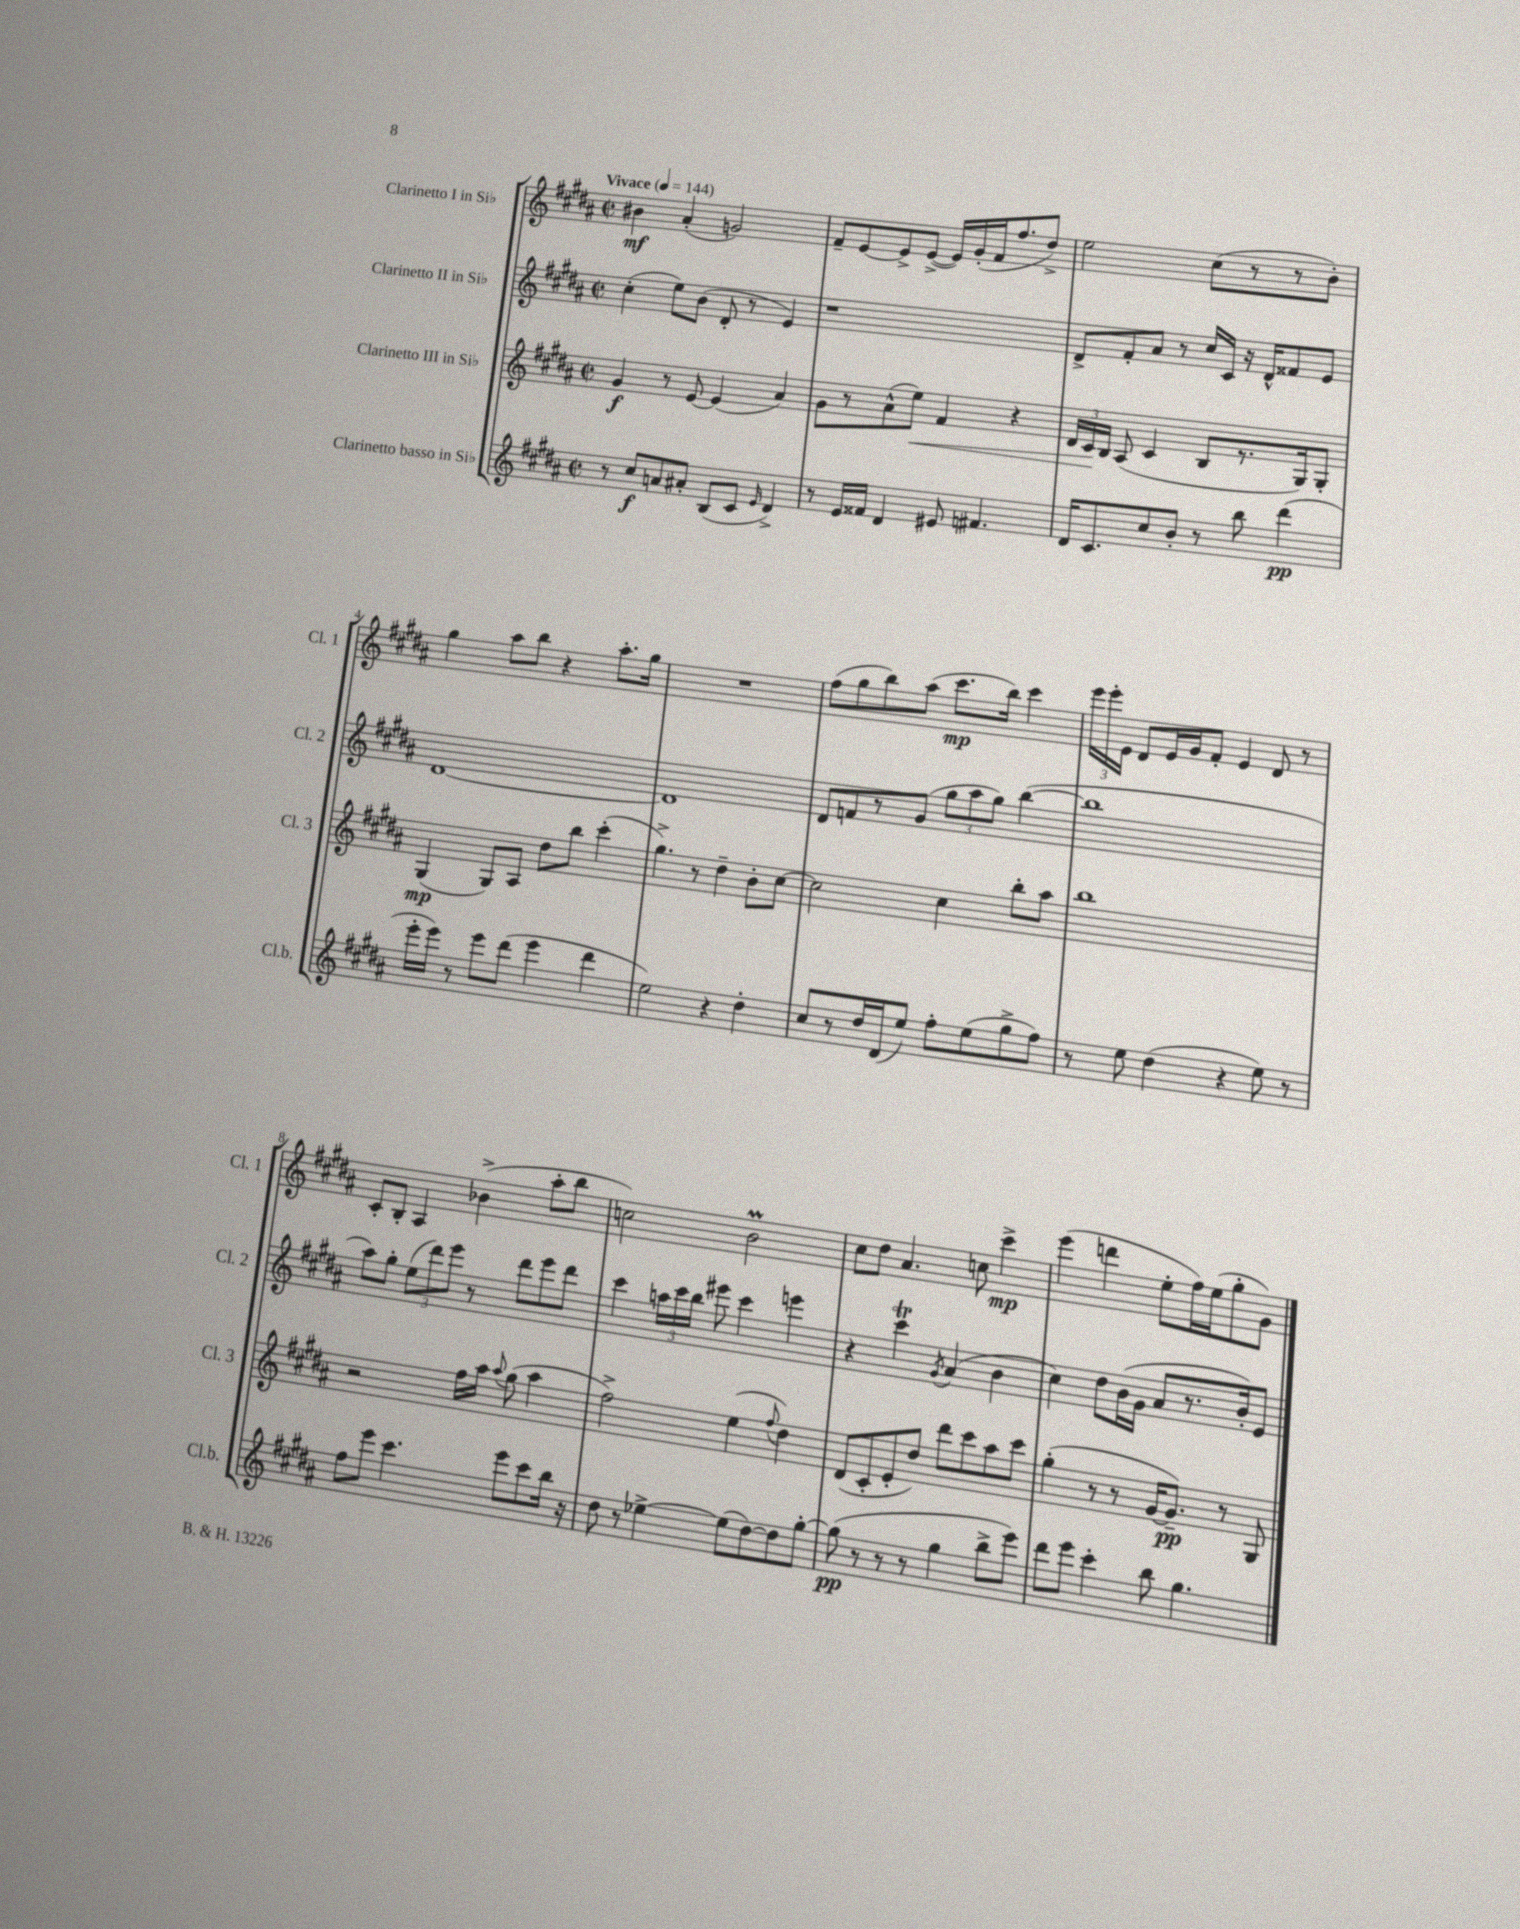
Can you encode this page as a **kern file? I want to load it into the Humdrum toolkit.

**kern	**dynam	**kern	**dynam	**kern	**kern	**dynam
*part4	*part4	*part3	*part3	*part2	*part1	*part1
*staff4	*staff4	*staff3	*staff3	*staff2	*staff1	*staff1
*I"Clarinetto basso in Si♭	*	*I"Clarinetto III in Si♭	*	*I"Clarinetto II in Si♭	*I"Clarinetto I in Si♭	*
*I'Cl.b.	*	*I'Cl. 3	*	*I'Cl. 2	*I'Cl. 1	*
*clefG2	*	*clefG2	*	*clefG2	*clefG2	*
*k[f#c#g#d#a#]	*	*k[f#c#g#d#a#]	*	*k[f#c#g#d#a#]	*k[f#c#g#d#a#]	*
*M2/2	*	*M2/2	*	*M2/2	*M2/2	*
*met(c|)	*	*met(c|)	*	*met(c|)	*met(c|)	*
*MM144	*	*MM144	*	*MM144	*MM144	*
=1	=1	=1	=1	=1	=1	=1
!	!	!	!	!	!LO:TX:a:B:t=Vivace	!
8r	.	4g#/	f	(4cc#'\	4b#X\	mf
8cc#/L	f	.	.	.	.	.
8an/	.	8r	.	8ee\L)	(4a#'/	.
8a#X'/J	.	[8e/	.	(8b\J	.	.
(8B/L	.	(4e/]	.	8d#'/	2gn/)	.
8c#/J	.	.	.	8r	.	.
16qqe/	.	.	.	.	.	.
4d#^/)	.	4a#/)	.	4e/)	.	.
=2	=2	=2	=2	=2	=2	=2
8r	.	8g#\L	.	1r	8f#~/L	.
16e/LL	.	8r	.	.	[8e/	.
16f##X/JJ	.	.	.	.	.	.
4d#/	.	(8a#^^\	.	.	8e^/]	.
!	!	!	!LO:HP:b	!	!	!
.	.	8ee\J)	<	.	([8e^/J	.
8e#X/	.	4f#/	.	.	16e/LL])	.
.	.	.	.	.	(16g#'/	.
4.f#X/	.	.	.	.	16f#/J	.
.	.	.	.	.	8.ff#/	.
.	.	4r	.	.	.	.
.	.	.	.	.	8dd#^/J)	.
=3	=3	=3	=3	=3	=3	=3
16d#/KL	.	24d#/LL	.	8d#^/L	2ee\	.
.	.	24c#/	.	.	.	.
8.c#/	.	.	.	.	.	.
.	.	24B/JJ	[	.	.	.
.	.	(8A#/	.	8f#'/	.	.
8cc#/	.	4c#/	.	8a#/J	.	.
8b'/J	.	.	.	8r	.	.
8r	.	8B/L	.	16cc#/LL	(8cc#\L	.
.	.	.	.	16c#/JJ	.	.
8bb\	.	8.r	.	16r	8r	.
.	.	.	.	16d#^^/KL	.	.
(4ddd#\	pp	.	.	8f##X/	8r	.
.	.	16G#/k)	.	.	.	.
.	.	8G#'/J	.	8e/J	8b'\J)	.
!!LO:LB:g=z
=4	=4	=4	=4	=4	=4	=4
16eee'\LL	.	(4G#/	mp	[1d#	4gg#\	.
16eee\JJ)	.	.	.	.	.	.
8r	.	.	.	.	.	.
8eee\L	.	8G#/L)	.	.	8aa#\L	.
(8ddd#\J	.	8A#/J	.	.	8bb\J	.
4eee\	.	8dd#\L	.	.	4r	.
.	.	8bb\J	.	.	.	.
4ddd#\	.	(4ccc#'\	.	.	8.aa#'\L	.
.	.	.	.	.	16gg#\Jk	.
=5	=5	=5	=5	=5	=5	=5
2ee\)	.	4.gg#^\)	.	1d#]	1r	.
.	.	8r	.	.	.	.
4r	.	4dd#~\	.	.	.	.
4dd#'\	.	8b'\L	.	.	.	.
.	.	[8cc#\J	.	.	.	.
=6	=6	=6	=6	=6	=6	=6
8cc#/L	.	2cc#\]	.	8d#/L	(8ff#\L	.
8r	.	.	.	8fn/	8gg#\	.
16dd#/L	.	.	.	8r	8bb\)	.
(16d#/J	.	.	.	.	.	.
8ee/J)	.	.	.	(8g#/J	(8aa#\J	.
8ff#'\L	.	4cc#\	.	12gg#\L	8.ccc#\L	mp
.	.	.	.	12aa#\	.	.
(8ee\	.	.	.	.	.	.
.	.	.	.	12gg#\J)	.	.
.	.	.	.	.	16bb\Jk)	.
8gg#^\	.	8bb'\L	.	([4bb\	4ccc#\	.
8ff#\J)	.	8aa#\J	.	.	.	.
=7	=7	=7	=7	=7	=7	=7
8r	.	1bb	.	1bb]	24eee\LL	.
.	.	.	.	.	24eee'\	.
.	.	.	.	.	24e\JJ	.
8ee\	.	.	.	.	8d#/L	.
(4dd#\	.	.	.	.	16e/L	.
.	.	.	.	.	16g#/J	.
.	.	.	.	.	8f#'/J	.
4r	.	.	.	.	4e/	.
8ee\)	.	.	.	.	8d#/	.
8r	.	.	.	.	8r	.
!!LO:LB:g=z
=8	=8	=8	=8	=8	=8	=8
8ff#\L	.	2r	.	8aa#\L)	8c#'/L	.
8eee\J	.	.	.	8gg#'\J	8B'/J	.
4.ccc#\	.	.	.	(12ee\L	4A#/	.
.	.	.	.	12ddd#\)	.	.
.	.	.	.	12eee\J	.	.
.	.	16ff#\LL	.	8r	(4b-X^\	.
.	.	16aa#\JJ	.	.	.	.
.	.	8qqaa#/	.	.	.	.
8eee\L	.	(8gg#\	.	8ddd#\L	.	.
8ccc#\	.	4aa#\	.	8eee\	8aa#'\L	.
16bb\Jk	.	.	.	8ddd#\J	8bb\J	.
16r	.	.	.	.	.	.
=9	=9	=9	=9	=9	=9	=9
8dd#\	.	2ff#^\)	.	4ccc#\	2ccn\)	.
8r	.	.	.	.	.	.
[4ee-X^\	.	.	.	24aan\LL	.	.
.	.	.	.	24ccc#\	.	.
.	.	.	.	24bb\JJ	.	.
.	.	.	.	8eee#X\	.	.
(8ee-\L]	.	(4ee\	.	4ccc#\	2bM\	.
[8dd#\)	.	.	.	.	.	.
.	.	8qqff#/	.	.	.	.
8dd#\]	.	4dd#\)	.	4eeen\	.	.
[8gg#'\J	.	.	.	.	.	.
=10	=10	=10	=10	=10	=10	=10
(8gg#\]	pp	(8d#/L	.	4r	8cc#\L	.
8r	.	8c#'/	.	.	8dd#\J	.
8r	.	8e'/	.	4ccc#T\	4.a#/	.
8r	.	8dd#/J)	.	.	.	.
.	.	.	.	8qg#/	.	.
4gg#\	.	8ddd#\L	.	(4a#/	.	.
.	.	8ccc#\	.	.	8ccn\	.
8bb^\L	.	8aa#\	.	4b\	4ccc#^\	mp
8eee\J)	.	8ccc#\J	.	.	.	.
=11	=11	=11	=11	=11	=11	=11
8ddd#\L	.	(4gg#'\	.	4cc#\)	(4eee\	.
8eee\J	.	.	.	.	.	.
4ccc#'\	.	8r	.	8dd#\L	4dddn\	.
.	.	8r	.	(16b\L	.	.
.	.	.	.	16g#\JJ	.	.
8bb\	.	[16g#/KL	.	8a#/L	8ee'\L	.
.	.	8.g#~/J])	pp	.	.	.
4.gg#\	.	.	.	8.r	16ff#\L)	.
.	.	.	.	.	(16ee\J	.
.	.	8r	.	.	8gg#'\	.
.	.	.	.	16b'/k)	.	.
.	.	8G#/	.	8e/J	8g#\J)	.
==	==	==	==	==	==	==
*-	*-	*-	*-	*-	*-	*-
